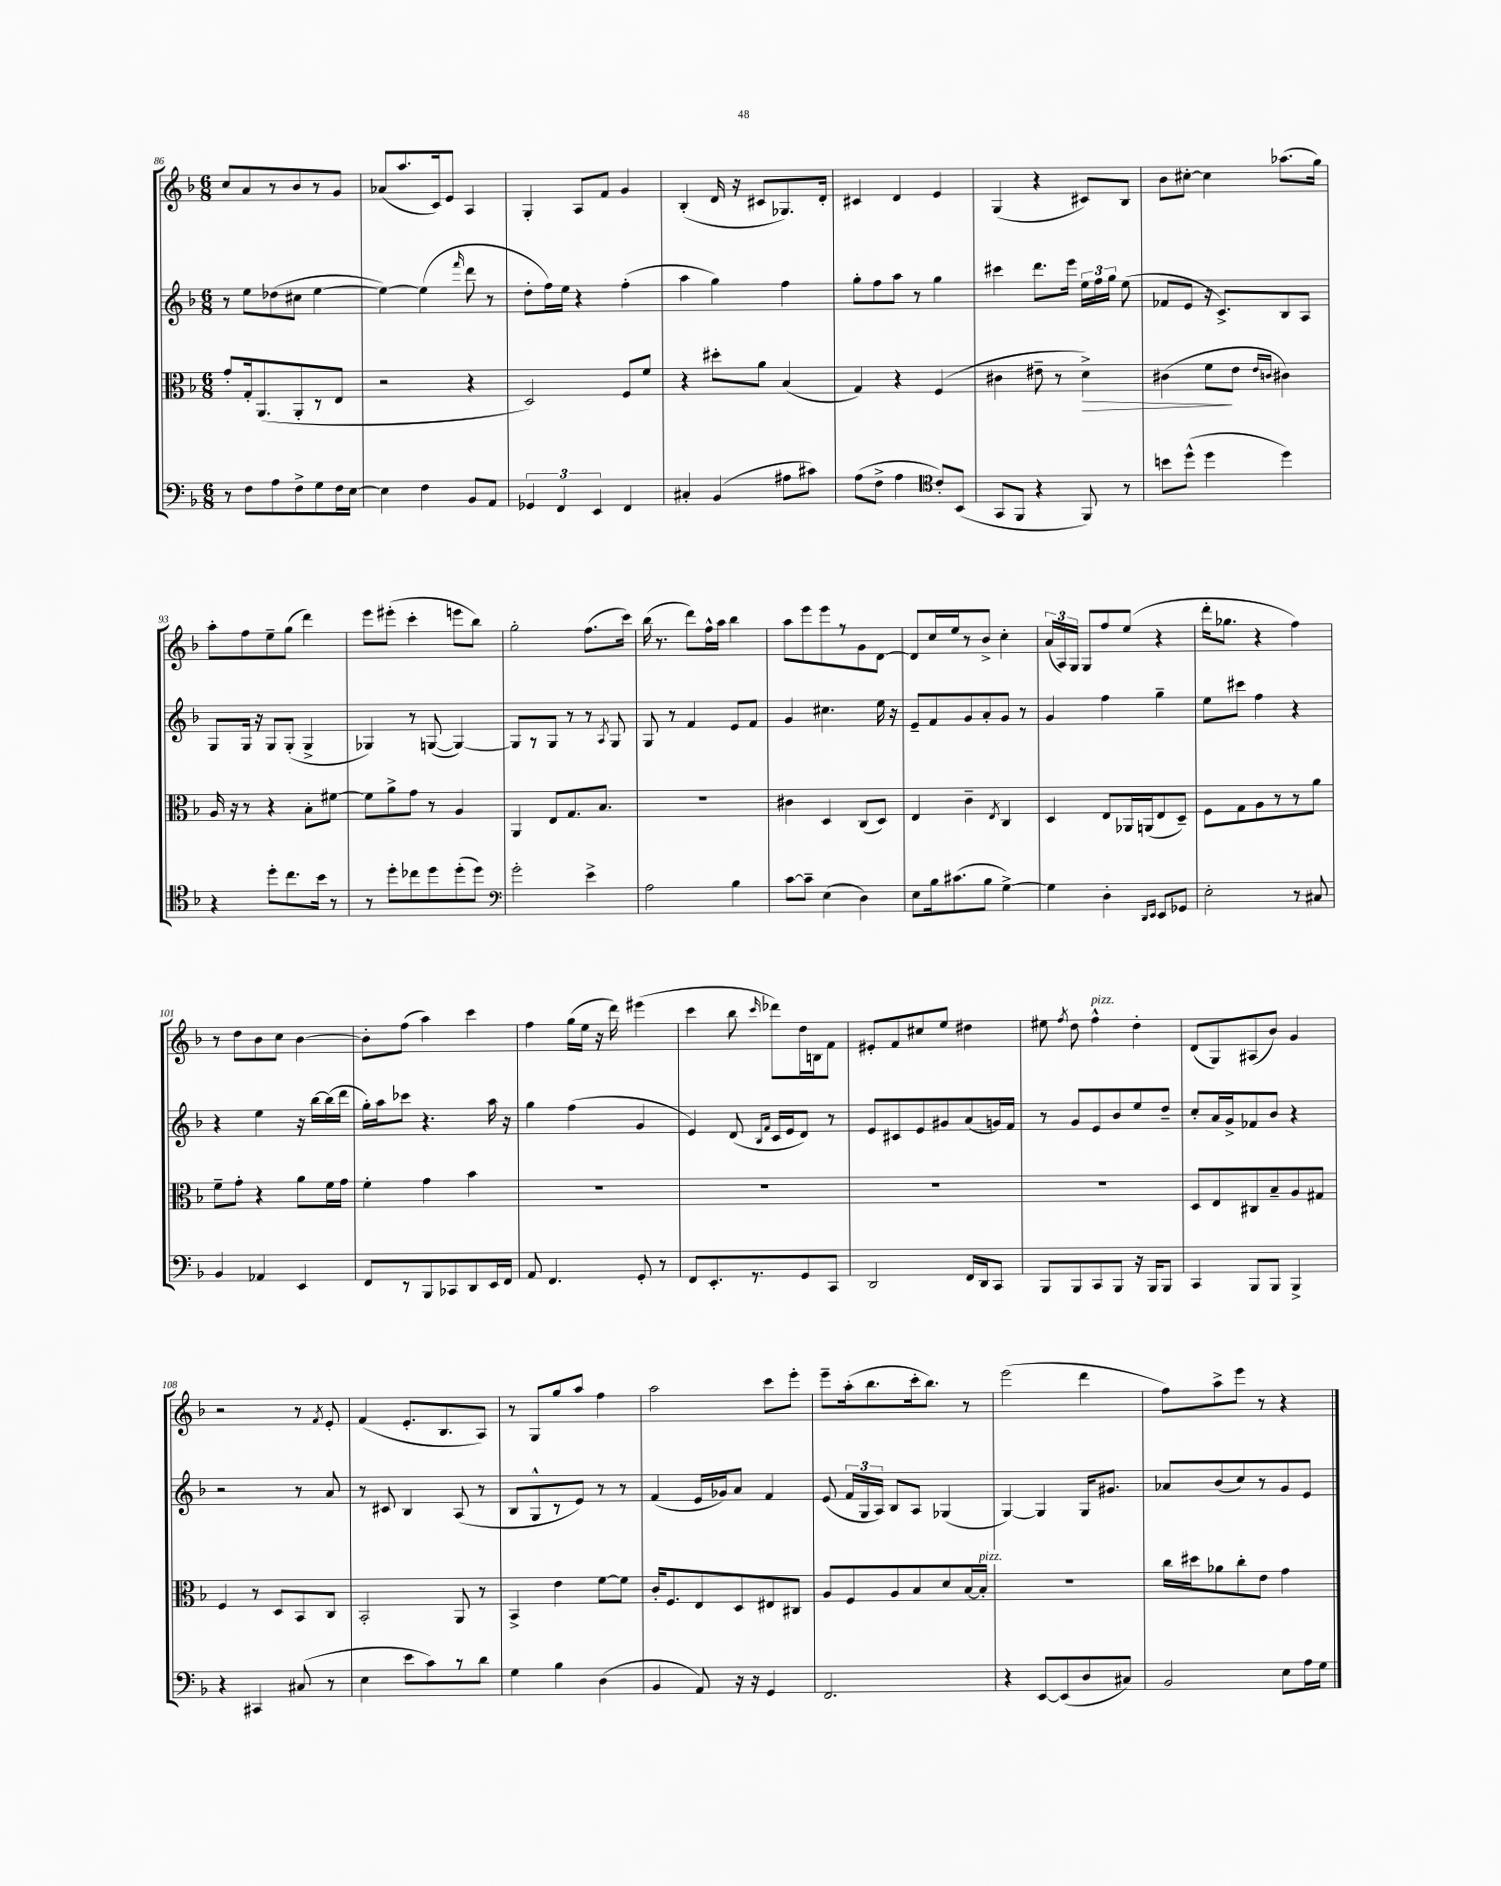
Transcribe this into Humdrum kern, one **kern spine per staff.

**kern	**kern	**kern	**kern
*staff4	*staff3	*staff2	*staff1
*clefF4	*clefC3	*clefG2	*clefG2
*k[b-]	*k[b-]	*k[b-]	*k[b-]
*M6/8	*M6/8	*M6/8	*M6/8
8r	8g'/L	8r	8cc/L
8F\L	16G'/k	8ee\L	8a/
.	(8.AA/	.	.
8A\	.	(8dd-\	8r
8F^\	8AA'/	8cc#\J	8b-/
8G\	8r	[4ee\	8r
16F\L	8E/J	.	8g/J
[16E\JJ	.	.	.
=	=	=	=
4E\]	2r	4ee\_)	(8a-/L
.	.	.	8.aa/
4F\	.	(4ee\]	.
.	.	.	16c/k)
.	.	.	8e/J
.	.	16qqfff/	.
8BB-/L	4r	8ddd\	4A/
8AA/J	.	8r	.
=	=	=	=
6GG-/	2D/)	8dd'\L	4G'/
.	.	16ff\L)	.
6FF/	.	.	.
.	.	16ee\JJ	.
.	.	4r	8A/L
6EE/	.	.	.
.	.	.	8f/J
4FF/	8F/L	(4ff'\	4g/
.	8f/J	.	.
=	=	=	=
4C#'/	4r	4aa\	(4B-'/
(4BB-/	8dd#'\L	4gg\)	16d/
.	.	.	16r
.	8a\J	.	8c#/L
8A#\L	(4B-/	4ff\	8.G-/)
8c#\J)	.	.	.
.	.	.	16d'/Jk
=	=	=	=
(8A\L	4G/)	8gg'\L	4c#/
8F^\J	.	8ff\	.
4A\	4r	8aa\J	4d/
.	.	8r	.
*clefC4	*	*	*
8c'/L)	(4F/	4gg\	4e/
(8BB-/J	.	.	.
=	=	=	=
8GG/L	4c#\	4ccc#\	(4G/
8FF/J	.	.	.
4r	8e#~\	8.ddd\L	4r
.	8r	.	.
.	.	16eee\Jk	.
8FF/)	4d^\)	24ee\LL	8c#/L)
.	.	24ff\	.
.	.	24gg\JJ	.
8r	.	(8ee\	8B-/J
=	=	=	=
8b\L	(4c#\	8f-/L	8b-\L
(8dd^^\J	.	8e/J	[8cc#'\J
4dd\	8f\L	16r	4cc#\]
.	.	8.c^/L)	.
.	8e\J	.	.
.	16qqe/LL	.	.
.	16qqc/JJ	.	.
4dd\)	4c#\)	8B-/	(8.aa-\L
.	.	8A/J	.
.	.	.	16gg\Jk)
=	=	=	=
4r	16A/	8G/L	8aa'\L
.	16r	.	.
.	8r	16G/Jk	8ff\
.	.	16r	.
8dd'\L	4r	8G/L	8ee~\
8.cc\	.	(8G'/J	(8gg\J
.	8B-'\L	4G^/	4ddd\)
16b-\Jk	.	.	.
8r	[8f#\J	.	.
=	=	=	=
8r	8f#\]L	4G-/)	8eee\L
8dd'\L	8a^\	.	(8eee#'\J
8cc-\	8g\J	8r	4ccc'\
8dd\	8r	([8G/	.
(8dd'\	4A/	4G/_)	8eee\L
8dd\J)	.	.	8bb-\J)
=	=	=	=
*clefF4	*	*	*
2g'\	4AA/	8G/]L	2gg'\
.	.	8r	.
.	8E/L	8G/J	.
.	8.G/	8r	.
4e^\	.	8r	(8.ff\L
.	8.B-/J	.	.
.	.	8qA/	.
.	.	8G/	.
.	.	.	16ccc\Jk)
=	=	=	=
2A\	2.r	8G/	(16bb-\
.	.	.	8.r
.	.	8r	.
.	.	4f/	8ddd\L)
.	.	.	16ff^^\L
.	.	.	16aa\JJ
4B-\	.	8e/L	4bb-\
.	.	8f/J	.
=	=	=	=
[8c\L	4c#\	4g/	8aa\L
8c~\]J	.	.	8eee\
(4E\	4D/	4.cc#\	8eee\
.	.	.	8r
4D\)	(8C/L	.	8g\
.	8D/J)	16ee\	[8d\J
.	.	16r	.
=	=	=	=
8E\L	4E/	8e~/L	8d/]L
16B-\k	.	8f/	16cc/L
(8.c#\	.	.	16ee/J
.	4c~\	8g/	8r
8B-\J	.	8a'/	8b-^/J
.	8qE/	.	.
[4G^\)	4C/	8g/J	4cc'\
.	.	8r	.
=	=	=	=
4G\]	4D/	4g/	(24a/LL
.	.	.	24A/)
.	.	.	24G/JJ
.	.	.	8G/L
4D'\	8E/L	4ff\	8ff/
.	16AA-/L	.	(8ee/J
.	(16AA/J	.	.
16qqDD/LL	.	.	.
16qqEE/JJ	.	.	.
8EE/L	8E/	4gg~\	4r
8GG-/J	8D~/J)	.	.
=	=	=	=
2E'\	8F\L	8ee\L	16ddd'\LK
.	.	.	8.gg-\J
.	8G\	8ccc#\J	.
.	8A\	4ff\	4r
.	8r	.	.
8r	8r	4r	4ff\)
8C#/	8a\J	.	.
=	=	=	=
4BB-/	8f~\L	4r	8r
.	8g'\J	.	8dd\L
4AA-/	4r	4ee\	8b-\
.	.	.	8cc\J
4EE/	8a\L	16r	[4b-\
.	.	[16bb-\LL	.
.	16f\L	(16bb-\]	.
.	16g\JJ	16ddd\JJ	.
=	=	=	=
8FF/L	4f'\	16gg'\LL)	8b-'\]L
.	.	16aa\J	.
8r	.	8ccc-\J	(8ff\J
8BBB-/	4g\	4.r	4aa\)
8CC-/	.	.	.
8DD/	4b-\	.	4ccc\
16EE/L	.	16aa\	.
16FF/JJ	.	16r	.
=	=	=	=
8AA/	2.r	4gg\	4ff\
4.FF/	.	.	.
.	.	(4ff\	(16gg\LL
.	.	.	16ee\JJ
.	.	.	16r
.	.	.	16ddd\)
8GG'/	.	4g/	(4eee#\
8r	.	.	.
=	=	=	=
8FF/L	2.r	4e/)	4ccc\
8.EE'/	.	.	.
.	.	(8d/	8bb-\
8.r	.	.	.
.	.	16qqB-/LL	.
.	.	16qqf/JJ	16qqccc/
.	.	16c/LL	8ddd-\L)
.	.	16e/J	.
8GG/	.	8d/J)	16dd\L
.	.	.	16B\J
8CC/J	.	8r	8f\J
=	=	=	=
2DD/	2.r	8e/L	8e#'/L
.	.	8c#/	8f/
.	.	8e/	8cc#/
.	.	8g#/	8ee/J
16FF/LL	.	(8a/	4dd#\
16DD/J	.	.	.
8CC/J	.	16g/L)	.
.	.	16f/JJ	.
=	=	=	=
8BBB-/L	2.r	8r	8ee#\
.	.	.	8qff/
8BBB-/	.	8g/L	8dd\
8CC/	.	8e/	4ff^^\
8BBB-/J	.	8b-/	.
16r	.	8ee/	4dd'\
16BBB-/LK	.	.	.
8BBB-/J	.	8dd~/J	.
=	=	=	=
4CC/	8D/L	8cc'/L	(8d/L
.	8E/	16a/L	8G/)
.	.	16g^/J	.
8BBB-/L	8C#/	8f-/	(8A#/
8BBB-/J	8B-~/	8b-/J	8b-/J)
4BBB-^/	8A/	4r	4g/
.	8G#/J	.	.
=	=	=	=
4r	4F/	2r	2r
4CC#/	8r	.	.
.	8D/L	.	.
(8C#/	8BB-/	8r	8r
.	.	.	8qf/
8r	8C/J	8a/	8e'/
=	=	=	=
4E\	2BB-'/	8r	(4f/
.	.	8c#/	.
8e\L	.	4B-/	8.e'/L
8c\)	.	.	.
.	.	.	8.B-/
8r	8AA/	(8A/	.
8d\J	8r	8r	8A/J)
=	=	=	=
4G\	4BB-^/	8B-/L	8r
.	.	8G^^/	8G/L
4B-\	4e\	8r	8gg/
.	.	8e/J)	8aa/J
(4D\	[8f\L	8r	4ff\
.	8f\]J	8r	.
=	=	=	=
4BB-/	16c'/LK	(4f/	2aa\
.	8.F/	.	.
8AA/)	8E/	16e/LL	.
.	.	16g-/J)	.
16r	8D/	8a/J	.
16r	.	.	.
4GG/	8E#/	4f/	8ccc\L
.	8C#/J	.	8eee'\J
=	=	=	=
2.FF/	8A/L	(8e/	8eee~\L
.	8F/	24f/LL	(16aa'\k
.	.	24G/	.
.	.	.	8.bb-\
.	.	24A/JJ)	.
.	8A/	8B-/L	.
.	8B-/	8A/J	16ccc'\k
.	.	.	8.bb-\J)
.	8d/	(4G-/	.
.	[16B-/L	.	8r
.	16B-'/]JJ	.	.
=	=	=	=
4r	2.r	[4G/)	(2eee\
[8EE/L	.	4G/]	.
(8EE/]	.	.	.
8D/	.	16G/LK	4ddd\
.	.	8.g#/J	.
8C#/J)	.	.	.
=	=	=	=
2BB-/	16cc\LL	8a-/L	8ff\L)
.	16dd#\J	.	.
.	8a-\	(8b-/	8aa^\
.	8cc'\	8cc/)	8eee\J
.	8e\J	8r	8r
8E\L	4g\	8g/	4r
16A\L	.	8e/J	.
16G\JJ	.	.	.
==	==	==	==
*-	*-	*-	*-
